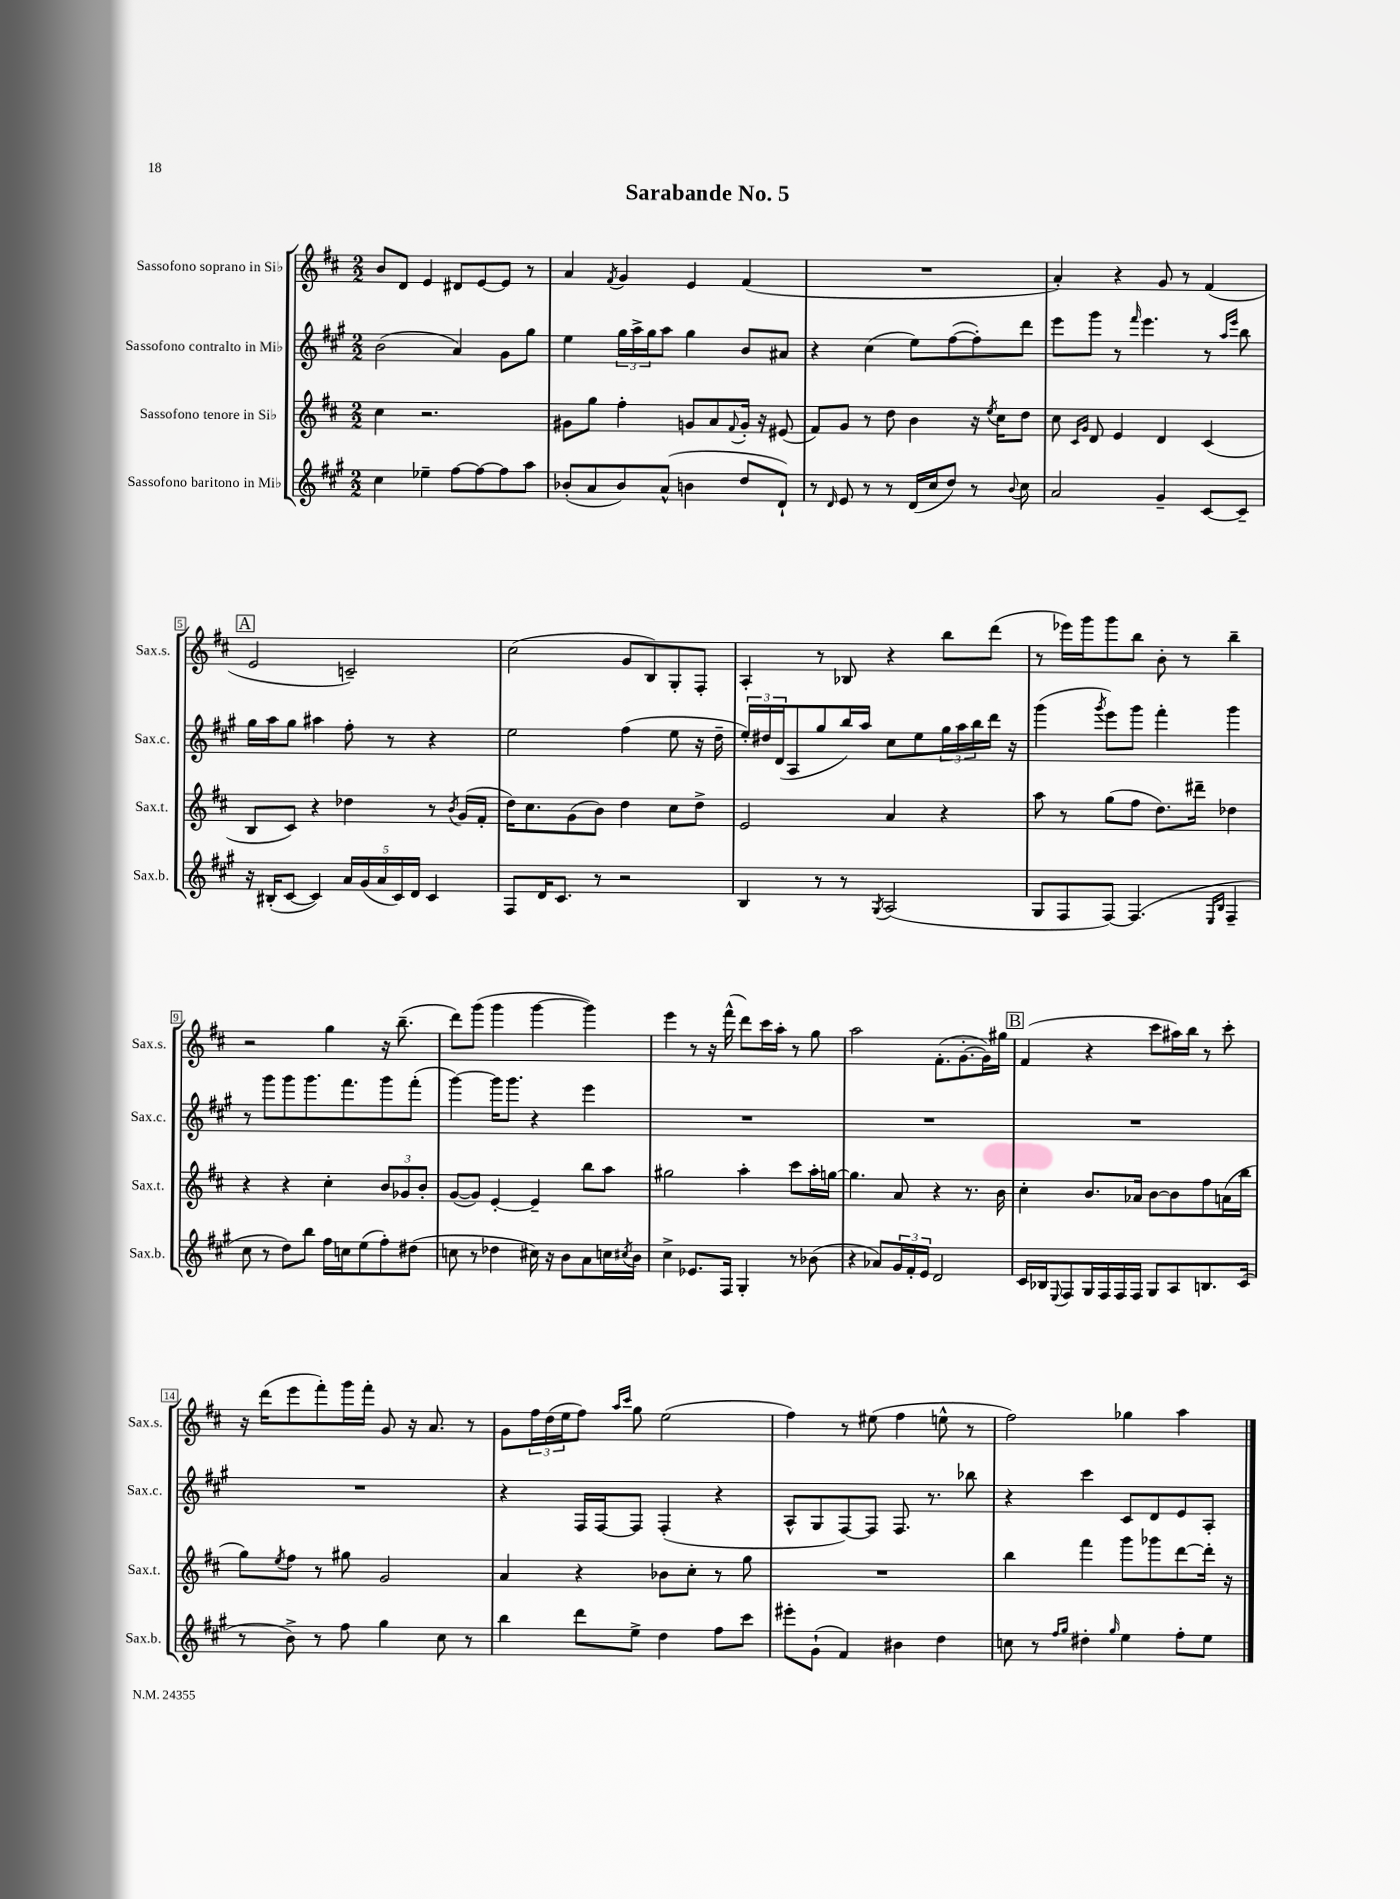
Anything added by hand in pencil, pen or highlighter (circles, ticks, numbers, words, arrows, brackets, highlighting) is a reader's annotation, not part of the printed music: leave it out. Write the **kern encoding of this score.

**kern	**kern	**kern	**kern
*staff4	*staff3	*staff2	*staff1
*clefG2	*clefG2	*clefG2	*clefG2
*k[f#c#g#]	*k[f#c#]	*k[f#c#g#]	*k[f#c#]
*M2/2	*M2/2	*M2/2	*M2/2
4cc#	4cc#	(2b	8b
.	.	.	8d
4ee-~	2.r	.	4e
[8ff#	.	4a)	8d#
8ff#_	.	.	[8e
8ff#]	.	8g#	8e]
8aa	.	8gg#	8r
=	=	=	=
(8b-'	8g#	4ee	4a
8a	8gg	.	.
.	.	.	8qf#
8b-)	4ff#'	24gg#	4g
.	.	24aa^	.
.	.	24gg#	.
(8a^^	.	8aa	.
4b	8g	4gg#	4e
.	8a	.	.
.	8qqf#	.	.
8dd	16g'	8b	(4f#
.	16r	.	.
8d`)	(8e#	8a#	.
=	=	=	=
8r	8f#)	4r	1r
16qqd	.	.	.
8e	8g	.	.
8r	8r	(4cc#	.
8r	8dd	.	.
(16d	4b	8ee)	.
16cc#	.	.	.
8dd)	.	([8ff#	.
8r	16r	8ff#'])	.
.	8qee	.	.
.	16cc#	.	.
8qqb	.	.	.
8cc#	8dd	8ddd	.
=	=	=	=
2a	8cc#	8eee	4a')
.	16qqc#	.	.
.	16qqg	.	.
.	8d	8ggg#	.
.	4e	8r	4r
.	.	16qqfff#	.
.	.	4.eee	.
4g#~	4d	.	8g
.	.	.	8r
[8c#	(4c#	8r	(4f#
.	.	16qqaa	.
.	.	16qqeee	.
8c#~]	.	8bb	.
=	=	=	=
16r	8B	16gg#	2e
(16B#'	.	16aa	.
[8c#	8c#)	8gg#	.
4c#])	4r	4aa#	.
20a	4dd-	8ff#'	2c~)
(20g#	.	.	.
20a	.	.	.
.	.	8r	.
20c#)	.	.	.
20d	.	.	.
4c#	8r	4r	.
.	8qb	.	.
.	(16g	.	.
.	16f#'	.	.
=	=	=	=
8F#	16dd)	2ee	(2cc#
.	8.cc#	.	.
16d	.	.	.
8.c#	.	.	.
.	(8g	.	.
8r	8b)	.	.
2r	4dd	(4ff#	8g
.	.	.	8B)
.	8cc#	8ee	8G'
.	8dd^	16r	8F#'
.	.	16dd~	.
=	=	=	=
4B	2e	24ee')	4A'
.	.	24dd#	.
.	.	(24d	.
.	.	8A	.
8r	.	8gg#	8r
8r	.	16bb)	8B-
.	.	16aa	.
8qG#	.	.	.
(2A	4a	8cc#	4r
.	.	8ee	.
.	4r	24gg#	8bb
.	.	24aa	.
.	.	24bb	.
.	.	16ddd	(8ddd
.	.	16r	.
=	=	=	=
8G#	8aa	(4ggg#	8r
8F#	8r	.	16eee-)
.	.	.	16ggg
.	.	8qggg#	.
[8F#)	(8gg	8eee)	8ggg
(4.F#]	8ff#	8ggg#	8bb
.	8.dd)	4fff#'	8b'
.	.	.	8r
.	16ddd#~	.	.
16qqE	.	.	.
16qqB	.	.	.
4F#~	4dd-	4ggg#	4bb~
=	=	=	=
8cc#	4r	8r	2r
8r	.	8ggg#	.
8dd)	4r	8ggg#	.
8bb	.	8.ggg#	.
16ff#	4cc#'	.	4gg
16cc	.	8.fff#	.
(8ee	.	.	.
8ff#')	12b	8ggg#	16r
.	.	.	(8.bb~
.	12g-	.	.
(8dd#	.	(8fff#'	.
.	12b'	.	.
=	=	=	=
8cc	([8g	[4ggg#)	8ddd)
8r	8g])	.	(8ggg
4dd-	[4e'	16ggg#]	4ggg
.	.	8.ggg#	.
16cc#)	4e~]	4r	[4ggg
16r	.	.	.
8b	.	.	.
8a	8bb	4eee	4ggg])
16cc	8aa	.	.
8qcc#	.	.	.
16b	.	.	.
=	=	=	=
4cc#^	2gg#	1r	4eee
8.e-	.	.	8r
.	.	.	16r
16F#	.	.	(16fff#^^
4G#'	4aa'	.	8ddd)
.	.	.	16ccc#
.	.	.	16aa'
8r	8ccc#	.	8r
(8b-	16aa'	.	8gg
.	[16gg	.	.
=	=	=	=
4r	4.gg]	1r	2aa
8a-)	.	.	.
24g#	8a	.	.
24f#'	.	.	.
24e	.	.	.
2d	4r	.	(8.f#'
.	.	.	[8.g'
.	8.r	.	.
.	.	.	16g])
.	16b	.	16gg#
=	=	=	=
16c#	4cc#'	1r	(4f#
16B-	.	.	.
8qqE	.	.	.
8F#	.	.	.
16G#	8.b	.	4r
16F#	.	.	.
16F#	.	.	.
16F#	16a-	.	.
8G#	[8b	.	8ccc#
8A	8b]	.	16aa#)
.	.	.	16bb
8.B	8ff#	.	8r
.	(16a	.	8ccc#'
(16c#	16bb	.	.
=	=	=	=
8r	8gg)	1r	16r
.	.	.	(16ddd
.	8qee	.	.
8b^)	8ff#	.	8eee
8r	8r	.	8fff#')
8ff#	8gg#	.	16ggg
.	.	.	16fff#'
4gg#	2g	.	8g
.	.	.	16r
.	.	.	8.a
8cc#	.	.	.
8r	.	.	8r
=	=	=	=
4bb	4a	4r	8g
.	.	.	24ff#
.	.	.	(24dd
.	.	.	24ee
8ddd	4r	16F#	8ff#)
.	.	[16F#	.
.	.	.	16qqaa
.	.	.	16qqccc#
8ee^	.	8F#]	8gg
4dd	8b-	(4F#'	(2ee
.	8cc#'	.	.
8ff#	8r	4r	.
8ccc#	8gg	.	.
=	=	=	=
8eee#'	1r	8A^^	4ff#)
(8g#`	.	8G#	.
4f#)	.	[8F#)	8r
.	.	8F#]	(8ee#
4b#	.	8.F#	4ff#
.	.	8.r	.
4dd	.	.	8ee^^
.	.	8bb-	8r
=	=	=	=
8cc	4bb	4r	2ff#)
8r	.	.	.
16qqff#	.	.	.
16qqgg#	.	.	.
4dd#'	4fff#	4ccc#	.
16qqgg#	.	.	.
4ee	8ggg	8c#	4gg-
.	8ggg-	8d	.
8ff#'	[8ddd	8e	4aa
8ee	16ddd']	8A'	.
.	16r	.	.
==	==	==	==
*-	*-	*-	*-
